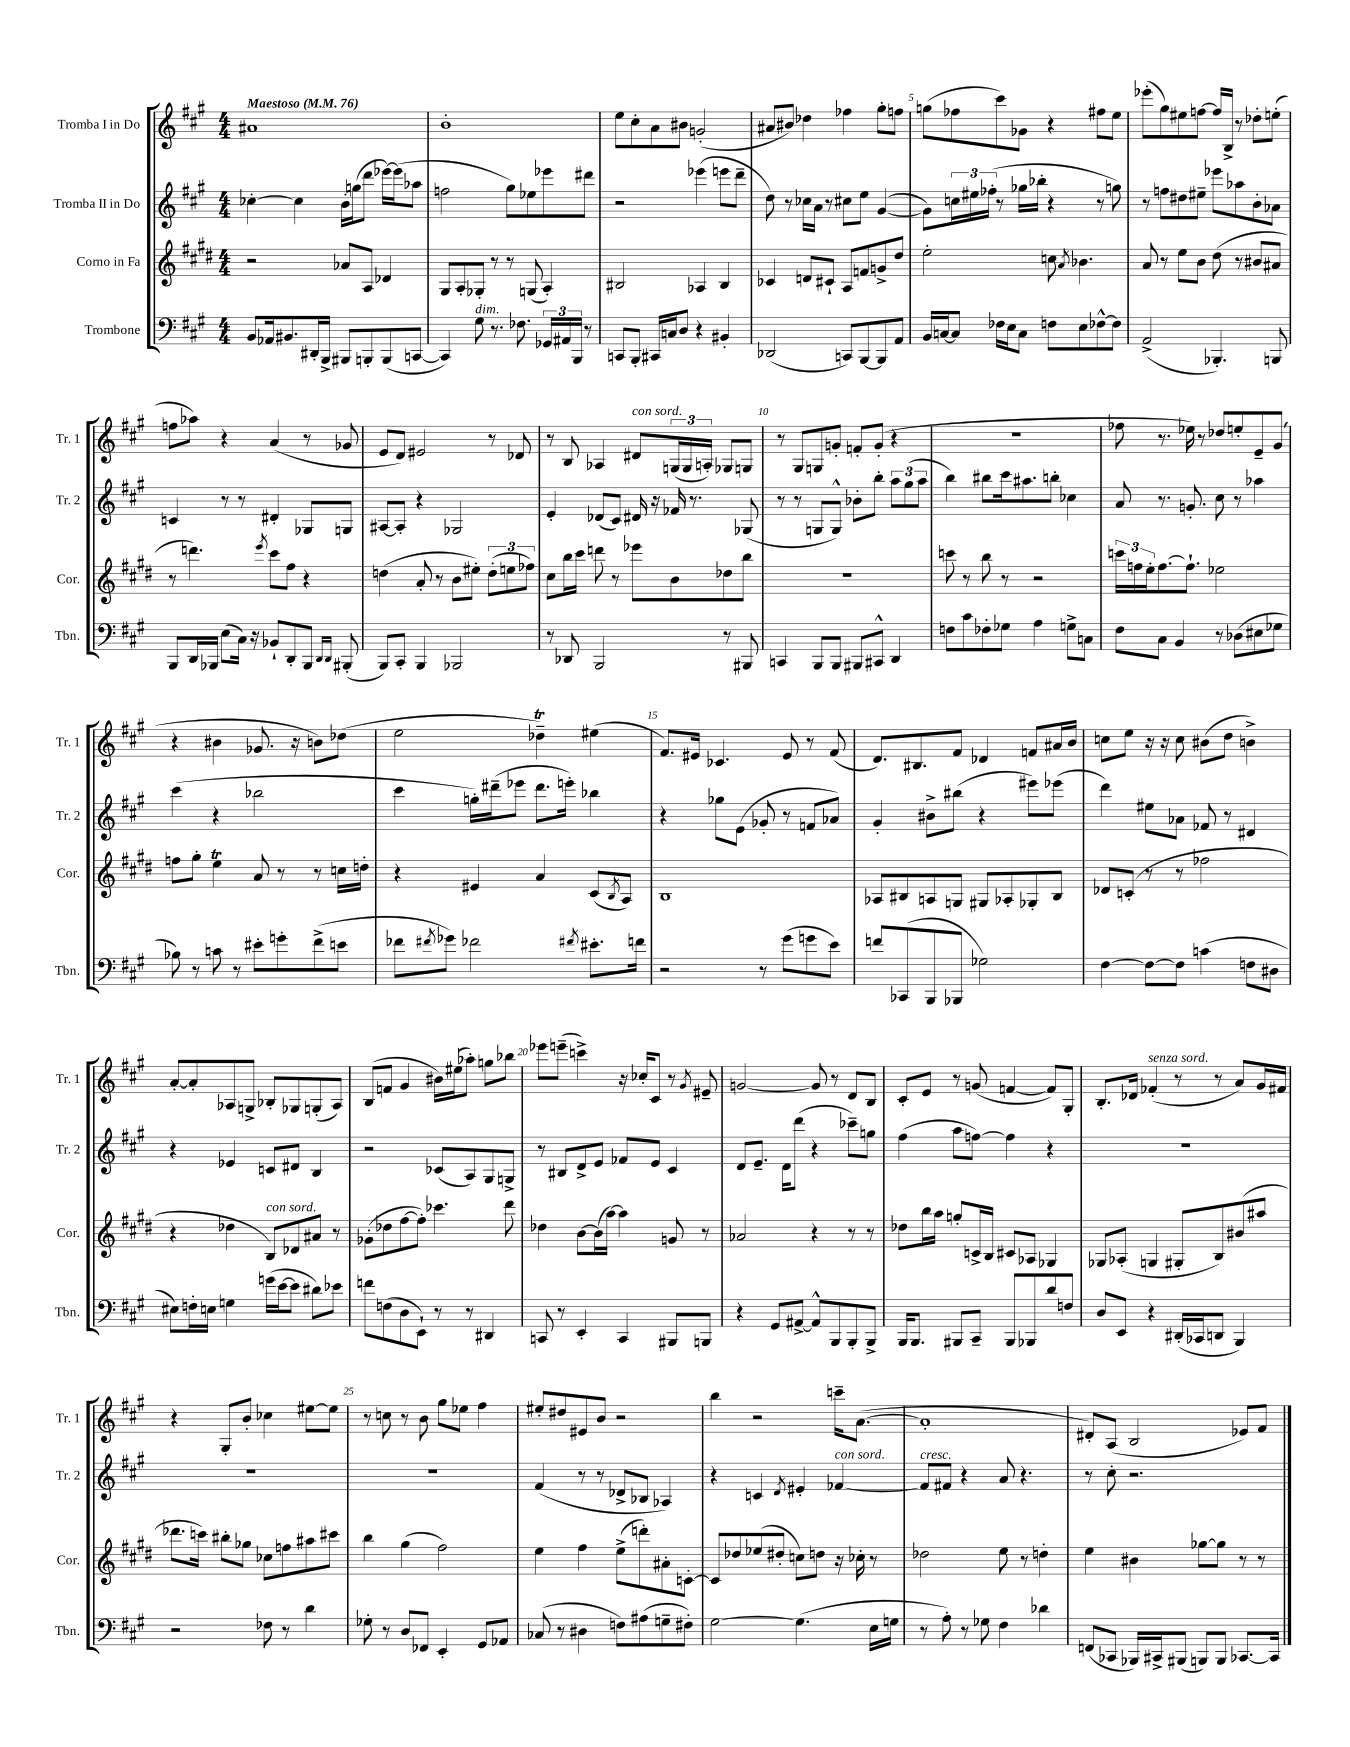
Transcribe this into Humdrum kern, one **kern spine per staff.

**kern	**kern	**kern	**kern
*part4	*part3	*part2	*part1
*staff4	*staff3	*staff2	*staff1
*I"Trombone	*I"Corno in Fa	*I"Tromba II in Do	*I"Tromba I in Do
*I'Tbn.	*I'Cor.	*I'Tr. 2	*I'Tr. 1
*clefF4	*clefG2	*clefG2	*clefG2
*k[f#c#g#]	*k[f#c#g#d#]	*k[f#c#g#]	*k[f#c#g#]
*M4/4	*M4/4	*M4/4	*M4/4
*MM76	*MM76	*MM76	*MM76
=1	=1	=1	=1
!	!	!	!LO:TX:a:B:t=Maestoso
8BB/L	2r	[4cc-X'\	1a#X
16AA-X/k	.	.	.
8.BB#X/	.	.	.
.	.	4cc-\]	.
16DD#X'/L	.	.	.
16BBB^/JJ	.	.	.
8BBB#X/L	8a-X/L	16b'\LL	.
.	.	(16ggn\J	.
8BBBn'/	8A/J	8ddd\J	.
(8BBB/	4d-X/	[16eee-X\LL)	.
.	.	(16eee-\J]	.
[8CCn/J	.	8aa-X\J	.
=2	=2	=2	=2
4CC/])	8G#/L	2ffn\	1b'
.	8A'/	.	.
!LO:TX:a:i:t=dim.	!	!	!
8G#\	8G-X'/J	.	.
8.r	8r	.	.
.	8r	8gg#\L)	.
8.F-X\	.	.	.
.	(8Gn/	8ee-X\	.
24GG-X/LL	4A'/)	8eee-X\	.
24AA#X/	.	.	.
24BBB/JJ	.	.	.
8r	.	8ddd#X\J	.
=3	=3	=3	=3
8CCn/L	2B#X/	2r	8ee\L
8BBB'/J	.	.	8cc#'\
16CC#X/LL	.	.	8a\
16Cn/J	.	.	.
8D/J	.	.	8b#X\J
4r	4A-X/	(4eee-X\	(2gn'/
4BB#X'/	4B#/	8eeen\L	.
.	.	8ddd~\J	.
=4	=4	=4	=4
(2DD-X/	4c-X/	8dd\)	8a#X/L
.	.	8r	8b#X/J)
.	8dn/L	16cc-X\LL	4dd-X\
.	.	16a\JJ	.
.	8c#X`/J	8r	.
8CCn/L)	8A/L	8cc#X\L	4ff-X\
[8BBB/	8fn/	8ee\J	.
8BBB/]	8gn^/	([4g#/	8gg#'\L
8AA/J	8dd#/J	.	8ffn\J
=5	=5	=5	=5
16BB/LL	2ee'\	8g#\L])	(8ggn\L
[16Cn/J	.	.	.
8C/J]	.	24ccn\L	8ff-X\
.	.	24ee#X\	.
.	.	(24ff-X'\JJ	.
16F-X\LL	.	8r	8ccc#\)
16E\J	.	.	.
8C\J	.	16gg-X\LL	8g-X\J
.	.	16bb-X'\JJ	.
8Fn\L	8ccn\	4r	4r
.	8qa/	.	.
8E\	4.b-X\	.	.
[8F-X^^\	.	8r	8ff#X\L
8F-\J]	.	8ggn\)	8ee\J
=6	=6	=6	=6
(2AA^/	8a/	8r	(8eee-X'\L
.	8r	8ffn\L	8gg#\)
.	8ee\L	8dd#X\	8ee#X\
.	8b\J	8ee#X~\J	[8ffn\J
4.BBB-X'/)	(8dd#\	8eee-X\L	16ff/LL]
.	.	.	16B^/JJ
.	8r	8aa-X\	8r
.	8b#X/L	8b'\	8dd-X'\L
8BBBn/	8a#X/J	8a-X\J	(8een'\J
!!LO:LB:g=z
=7	=7	=7	=7
8BBB/L	8r	4cn/	8ffn\L
16DD/L	4.dddn\)	.	8aa-X\J)
16BBB-X/JJ	.	.	.
(8E\L	.	8r	4r
16C#\Jk)	.	8r	.
16r	.	.	.
.	8qeee/	.	.
8BB-X`/L	8ccc#\L	4d#X'/	(4a/
8DD'/	8ff#\J	.	.
8BBB-/J	4r	8G-X/L	8r
16qqDD/LL	.	.	.
16qqDD/JJ	.	.	.
(8BBB#X'/	.	8Gn/J	8g-X/
=8	=8	=8	=8
8BBB/L)	(4ddn\	[8A#X/L	8e/L
8CC#'/J	.	8A#'/J]	8d/J)
4BBB/	8a'/	4r	2e#X/
.	8r	.	.
2BBB-X/	8b\L	2G-X/	.
.	8ee#X'\J)	.	.
.	(12dd'\L	.	8r
.	12een\	.	.
.	.	.	8d-X/
.	12ff-X\J)	.	.
=9	=9	=9	=9
8r	8cc#\L	4e'/	8r
8DD-X/	16bb\L	.	8B/
.	16ccc#\JJ	.	.
2BBB/	8dddn\	(8d-X/L	4A-X/
.	8r	8c#/J)	.
!	!	!	!LO:TX:a:i:t=con sord.
.	8eee-X\L	16d#X/	8d#X/L
.	.	16r	.
.	8b\	16f-X/	(24Gn/L
.	.	.	24G/
.	.	8.r	.
.	.	.	24An'/JJ)
8r	8dd-X\	.	8G-X/L
8BBB#X/	8bb\J	(8G-X/	8Gn/J
=10	=10	=10	=10
4CCn/	1r	8r	8r
.	.	8r	8G#/L
8BBB/L	.	8Gn/L	8Gn/
8BBB/J	.	8G^^/J)	8gn'/J
8BBB#X/L	.	8b-X'\L	8fn'/L
8CC#X^^/J	.	8bb'\J	(8g'/J
4DD/	.	12aa\L	4r
.	.	(12gg#\	.
.	.	12aa\J	.
=11	=11	=11	=11
8Fn\L	8cccn\	4bb\)	1r
8c#\	8r	.	.
8F-X'\	8bb\	8bb#X\L	.
8G-X\J	8r	16ccc#\k	.
.	.	8.aa#X\	.
4A\	2r	.	.
.	.	8bbn'\J	.
8Gn^\L	.	4cc-X\	.
8Cn\J	.	.	.
=12	=12	=12	=12
8F#\L	24cccn\LL	8a/	8ff-X\
.	24ffn\	.	.
.	24ee'\J	.	.
8C#\J	[8.ff\	8.r	8.r
4BB/	.	.	.
.	8.ff`\J]	8.gn'/	16ee-X\)
.	.	.	8r
8r	2ee-X\	8cc#\	8dd-X/L
(8D-X\L	.	8r	8een'/
8E#X\	.	4aa-X\	8e~/
8G-X\J	.	.	(8g#/J
!!LO:LB:g=z
=13	=13	=13	=13
8B-X\)	8ffn\L	(4ccc#\	4r
8r	8gg#'\J	.	.
8cn\	4eeT\	4r	4b#X\
8r	.	.	.
8e#X'\L	8a/	2bb-X\	8.g-X/
8gn'\	8r	.	.
.	.	.	16r
(8f#^\	8r	.	8bn\L)
8en\J	16ccn\LL	.	(8dd-X\J
.	16ddn'\JJ	.	.
=14	=14	=14	=14
8f-X\L	4r	4ccc#\	2ee\
8qf#X/	.	.	.
8g-X\J)	.	.	.
2f-X\	4e#X/	16ggn'\LL)	.
.	.	(16ddd#X~\J	.
.	.	8eee-X\J	.
.	4a/	8.ddd#\L	4dd-XT~\)
.	.	16eeen'\Jk)	.
8qf#X/	.	.	.
8.e#X'\L	(8c#/L	4bb-X\	(4ee#X\
.	8qB/	.	.
.	8A/J)	.	.
16fn\Jk	.	.	.
=15	=15	=15	=15
2r	1B	4r	8.f#/L)
.	.	.	16e#X/Jk
.	.	8gg-X\L	4.c-X/
.	.	(8e\J	.
8r	.	8g-X'/	.
(8g#\L	.	8r	8e#/
8gn\	.	8fn/L	8r
8e\J)	.	8a-X/J)	(8f#/
=16	=16	=16	=16
8fn/L	8A-X/L	4g#'/	8.d/L)
(8CC-X/	8B#X/	.	.
.	.	.	8.B#X/
8BBB/	8An/	8b#X^\L	.
8BBB-X/J	8Gn/J	(8bb#X\J	8f#/J
2G-X\)	8G#X/L	4r	4d-X/
.	8A-X'/	.	.
.	8G-X'/	8eee#X\L)	8fn/L
.	8B#/J	(8eee-X\J	16a#X/L
.	.	.	16b/JJ
=17	=17	=17	=17
[4F#\	8d-X/L	4ddd\)	8ccn\L
.	(8cn'/J	.	8ee\J
8F#\L_	8r	8ee#X\L	16r
.	.	.	16r
8F#\J]	8r	8a-X\J	8cc\
(4cn\	2ff-X\	8f-X/	(8b#X\L
.	.	8r	8dd\J
8Fn\L	.	4d#X/	4bn^\)
8D#X\J	.	.	.
!!LO:LB:g=z
=18	=18	=18	=18
8E#X\L)	4r	4r	[8a'/L
16Fn'\L	.	.	8a'/]
16En\JJ	.	.	.
4Gn\	4dd-X\	4e-X/	8A-X/
.	.	.	8Gn^/J
!	!LO:TX:a:i:t=con sord.	!	!
(16gn\LL	8B/L)	8cn/L	8B-X'/L
[16e\J	.	.	.
8e\J]	8d-X/	8d#X/J	8G-X/
8d#X\L)	8a#X/J	4B/	(8Gn'/
8e-X\J	8r	.	8A-/J)
=19	=19	=19	=19
8fn\L	(8g-X'\L	2r	(8B/L
(8Fn\	8dd-X\	.	8fn/J
8D\	[8ff#\	.	4g#/
8EE`\J)	8ff#'\J])	.	.
8r	4.ccc-X\	(8c-X/L	16b#X\LL)
.	.	.	(16ee#X\J
8r	.	8A/)	8aa-X'\J)
4DD#X/	.	8G#/	8ggn\L
.	8ddd#\	8Gn^/J	8bb-X\J
=20	=20	=20	=20
8CCn/	4dd-X\	8r	8eee-X\L
8r	.	8B#X/L	(8eeen~\J
4EE'/	[8b\L	8d^/	4cccn^\)
.	(16b\L]	8e/J	.
.	[16aa\JJ)	.	.
4CC/	4aa\]	8f-X/L	16r
.	.	.	16cc-X'/KL
.	.	8e/J	8c#/J
8BBB#X/L	8gn/	4c#/	8r
.	.	.	8qg#/
8BBBn/J	8r	.	8e#X~/
=21	=21	=21	=21
4r	2a-X/	8d/L	[2gn/
.	.	8.e~/J	.
8GG#/L	.	.	.
.	.	16d\KL	.
[8AA#X^/J	.	(8ddd\J	.
8AA#^^/L]	4r	4r	8g/]
8BBB/	.	.	8r
8BBB'/	8r	8ccc-X~\L)	8d/L
8BBB^/J	8r	8ggn\J	8B/J
=22	=22	=22	=22
16BBB/KL	8dd-X\L	(4ff#\	8c#'/L
8.BBB/J	.	.	.
.	16bb\L	.	8e/J
.	16aa\JJ	.	.
8BBB#X/L	8ggn'/L	8aa\L	8r
8CC#~/J	16cn^/L	[8ffn\J)	(8gn/
.	16B/JJ	.	.
8BBB#/L	8c#X/L	4ff\]	[4fn/
8BBB-X/	8A-X/J	.	.
8d/	4G-X/	4r	8f/L])
8Fn/J	.	.	8G#'/J
=23	=23	=23	=23
8D/L	8G-X/L	1r	8.B'/L
8EE/J	(8A-X'/J	.	.
.	.	.	16d-X/Jk
!	!	!	!LO:TX:a:i:t=senza sord.
4r	4Gn/	.	(4f-X'/
(16DD#X'/LL	8G#X'/L	.	8r
16CC-X/J	.	.	.
8DDn/J	8B/)	.	8r
4BBB/)	(8b#X/	.	8a/L)
.	8aa#X/J	.	16g#/L
.	.	.	16f#X/JJ
!!LO:LB:g=z
=24	=24	=24	=24
2r	8.ddd-X\L	1r	4r
.	16cccn\Jk)	.	.
.	8bb#X'\L	.	8G#'/L
.	8gg-X\J	.	8b'/J
8F-X\	8cc-X\L	.	4cc-X\
8r	8ffn\	.	.
4d\	8aa#X\	.	[8ee#X\L
.	8ccc#X\J	.	8ee#\J]
=25	=25	=25	=25
8G-X'\	4bb\	1r	8r
8r	.	.	8ccn\
8D/L	(4gg#\	.	8r
8FF-X/J	.	.	8b\
4EE'/	2ff#\)	.	8gg#\L
.	.	.	8ee-X\J
8GG#/L	.	.	4ff#\
8AA-X/J	.	.	.
=26	=26	=26	=26
(8C-X/	4ee\	(4f#/	8ee#X'/L
8r	.	.	8dd#X/
4D#X\	4ff#\	8r	8e#X/
.	.	8r	8b/J
8Fn\L)	(8ee^\L	8d-X^/L	2r
(8A#X\	8dddn'\)	8B-X/J	.
8Gn~\	8a#X'\	4A-X/)	.
8F#X'\J)	[8cn'\J	.	.
=27	=27	=27	=27
[2G#\	8c/L]	4r	4bb\
.	8dd-X/	.	.
.	(8ee-X/	4cn/	2r
.	8dd#X'/J	.	.
.	.	8qd/	.
(4.G#\]	8ccn\L)	4e#X'/	.
.	8ddn\J	.	.
!	!	!LO:TX:a:i:t=con sord.	!
.	16r	[4f-X/	16cccn~\KL
.	16cc-X'\	.	([8.a\J
16E\LL	8r	.	.
16Gn\JJ	.	.	.
=28	=28	=28	=28
!	!	!LO:TX:a:i:t=cresc.	!
8r	2dd-X\	8f-/L]	1a']
8A'\)	.	8f#X/J	.
8r	.	4r	.
8G-X\	.	.	.
4F#\	8ee\	8a/	.
.	8r	4.r	.
4d-X\	4ddn'\	.	.
=29	=29	=29	=29
(8FFn/L	4ee\	8r	8d#X'/L)
8CC-X/J	.	8cc#'\	(8A/J
16BBB-X/LL)	4b#X\	2.r	2B/
16CC#X^/J	.	.	.
(8BBB#X/J	.	.	.
8BBBn/L)	[8gg-X\L	.	.
8BBB/J	8gg-\J]	.	.
[8.CC-X/L	8r	.	8e-X/L)
.	8r	.	8f#/J
16CC-/Jk]	.	.	.
==	==	==	==
*-	*-	*-	*-
